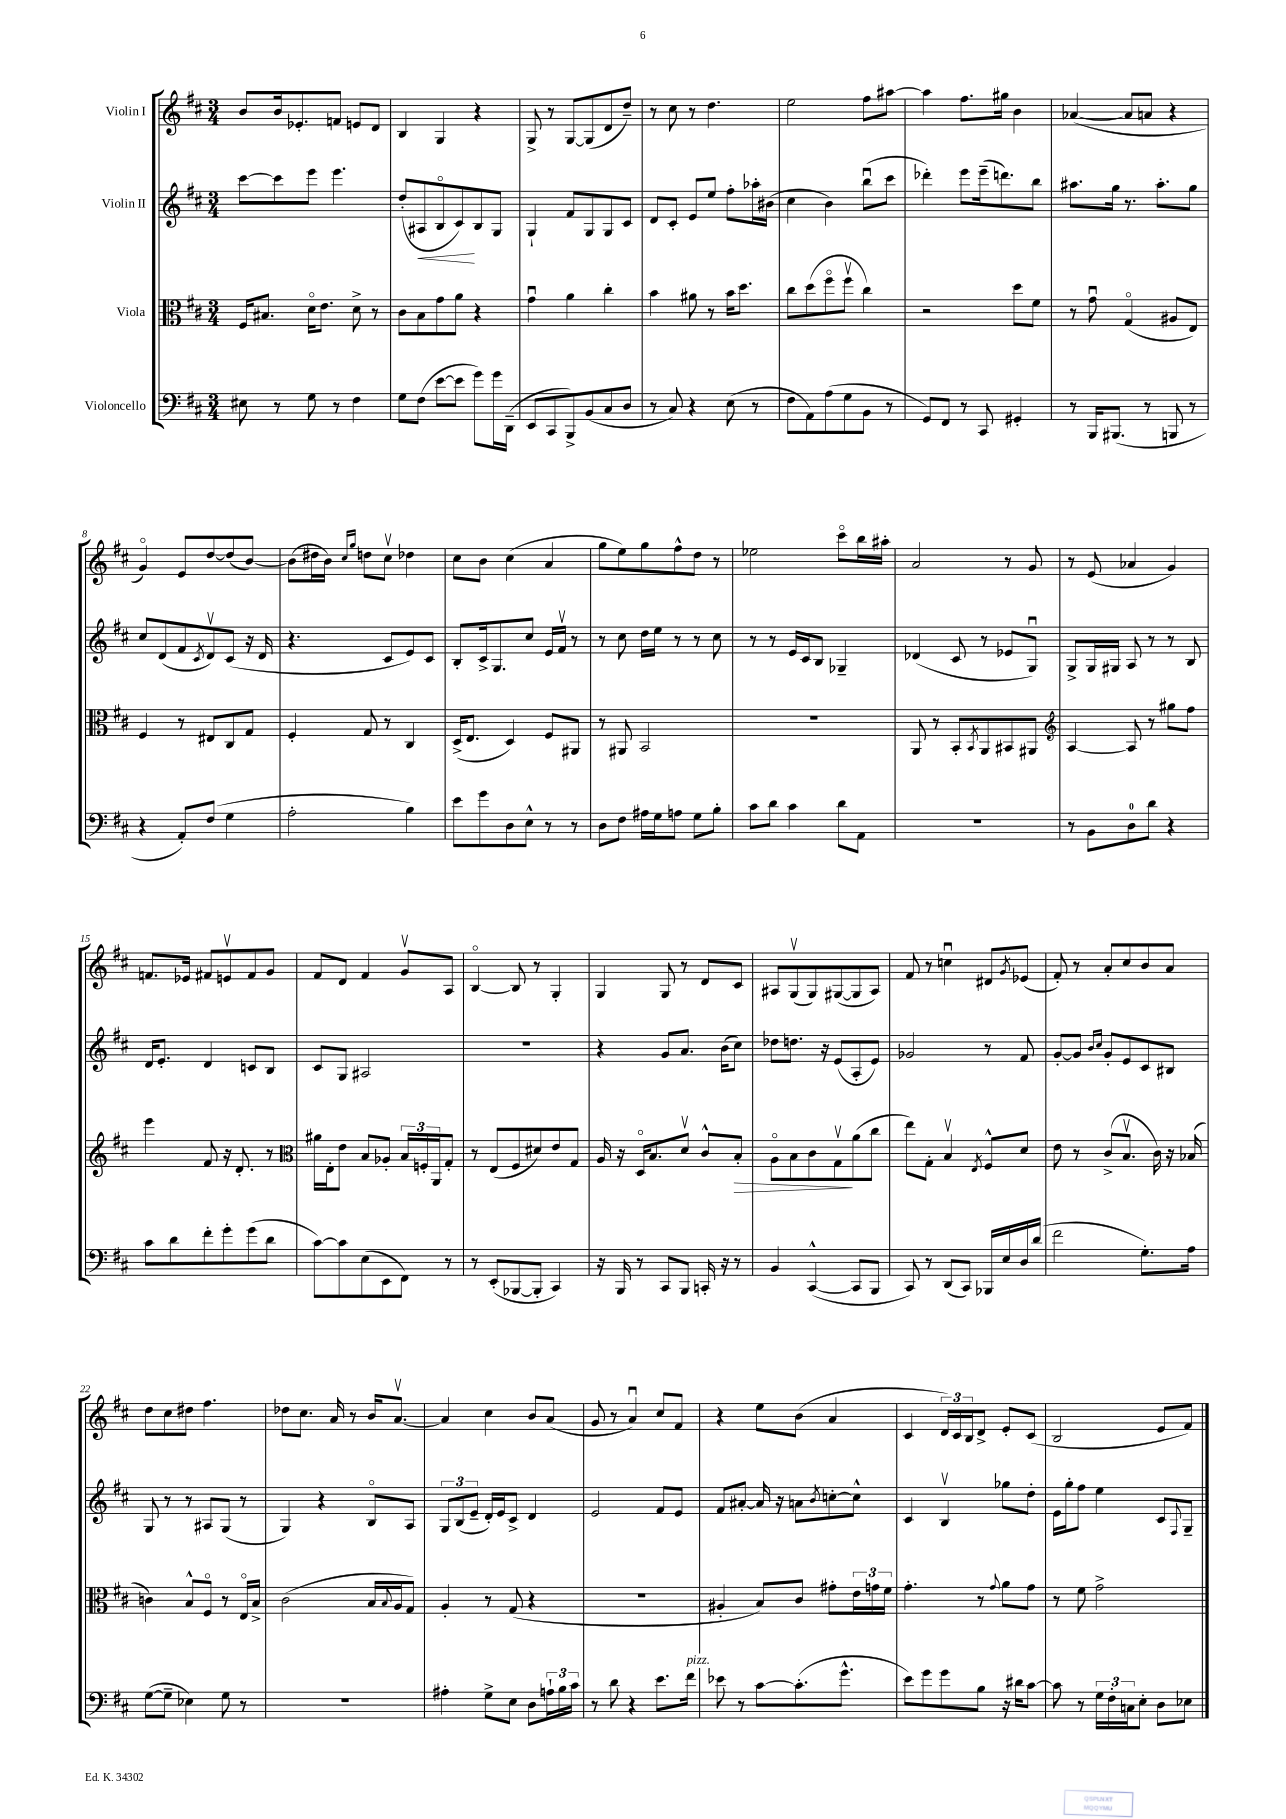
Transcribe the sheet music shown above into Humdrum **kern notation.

**kern	**kern	**dynam	**kern	**dynam	**kern
*part4	*part3	*part3	*part2	*part2	*part1
*staff4	*staff3	*staff3	*staff2	*staff2	*staff1
*I"Violoncello	*I"Viola	*	*I"Violin II	*	*I"Violin I
*clefF4	*clefC3	*	*clefG2	*	*clefG2
*k[f#c#]	*k[f#c#]	*	*k[f#c#]	*	*k[f#c#]
*M3/4	*M3/4	*	*M3/4	*	*M3/4
=1	=1	=1	=1	=1	=1
8E#X\	16F#/KL	.	[8ccc#\L	.	8b/L
.	8.B#X/J	.	.	.	.
8r	.	.	8ccc#\]	.	16b/k
.	.	.	.	.	8.e-X'/
8G\	16d\KL	.	8eee\J	.	.
.	8.e\J	.	.	.	.
8r	.	.	4.eee\	.	8fn/J
4F#\	8d^\	.	.	.	8en/L
.	8r	.	.	.	8d/J
=2	=2	=2	=2	=2	=2
8G\L	8c#\L	.	(8dd'/L	.	4B/
!	!	!	!	!LO:HP:b	!
(8F#\J	8B\	.	8A#X/	<	.
[8e\L	8g\	.	8B/	.	4G/
8e\J]	8a\J	.	8c#/)	.	.
8g\L)	4r	.	8B/	[	4r
16g\L	.	.	8G/J	.	.
(16DD~\JJ	.	.	.	.	.
=3	=3	=3	=3	=3	=3
8EE/L	4gu\	.	4G`/	.	8G^/
8CC#/	.	.	.	.	8r
8BBB^/)	4a\	.	8f#/L	.	[8G/L
(8BB/	.	.	8G/	.	(8G/]
8C#/	4cc#'\	.	8G/	.	8d/
8D/J	.	.	8c#/J	.	8dd~/J)
=4	=4	=4	=4	=4	=4
8r	4b\	.	8d/L	.	8r
8C#/)	.	.	8c#'/J	.	8cc#\
4r	8a#X\	.	8e/L	.	8r
.	8r	.	8ee/J	.	4.dd\
(8E\	16b\KL	.	8ff#'\L	.	.
.	8.dd\J	.	.	.	.
8r	.	.	16aa-X'\L	.	.
.	.	.	(16b#X\JJ	.	.
=5	=5	=5	=5	=5	=5
8F#\L	8cc#\L	.	4cc#\	.	2ee\
8AA\)	(8dd\	.	.	.	.
(8A\	8ff#\	.	4b\)	.	.
8G\	8ff#v\J	.	.	.	.
8BB\J	4cc#\)	.	(8bbu\L	.	8ff#\L
8r	.	.	8ccc#\J	.	[8aa#X\J
=6	=6	=6	=6	=6	=6
8GG/L)	2r	.	4ddd-X'\)	.	4aa#\]
8FF#/J	.	.	.	.	.
8r	.	.	8eee\L	.	8.ff#\L
8CC#/	.	.	(16eee~\k	.	.
.	.	.	8.dddn\)	.	16gg#X\Jk
4GG#X'/	8dd\L	.	.	.	4b\
.	8f#\J	.	8bb\J	.	.
=7	=7	=7	=7	=7	=7
8r	8r	.	8.aa#X\L	.	([4a-X/
16BBB/KL	8gu\	.	.	.	.
(8.BBB#X/J	.	.	16gg\Jk	.	.
.	(4G/	.	8.r	.	8a-/L]
8r	.	.	.	.	8an/J
.	.	.	8.aa#'\L	.	.
8BBBn/	8A#X/L	.	.	.	4r
8r	8E/J)	.	8gg\J	.	.
!!LO:LB:g=z
=8	=8	=8	=8	=8	=8
4r	4F#/	.	8cc#/L	.	4g/)
.	.	.	(8d/	.	.
8AA'/L)	8r	.	8f#/	.	8e/L
.	.	.	8qc#/	.	.
(8F#/J	8E#X/L	.	8dv/)	.	[8dd/
4G\	8C#/	.	(8c#/J	.	(8dd/]
.	8G/J	.	16r	.	[8b/J)
.	.	.	16d/	.	.
=9	=9	=9	=9	=9	=9
2A'\	4F#'/	.	4.r	.	(8b\L]
.	.	.	.	.	16dd#X\L
.	.	.	.	.	16b\JJ)
.	.	.	.	.	16qqcc#/LL
.	.	.	.	.	16qqgg/JJ
.	8G/	.	.	.	8ddn\L
.	8r	.	8c#/L	.	8cc#v\J
4B\)	4C#/	.	8e/)	.	4dd-X\
.	.	.	8c#/J	.	.
=10	=10	=10	=10	=10	=10
8e\L	(16D^/KL	.	8B'/L	.	8cc#\L
.	8.E/J	.	.	.	.
8g\	.	.	16c#^/k	.	8b\J
.	.	.	8.G/	.	.
8D\	4D/)	.	.	.	(4cc#\
8E^^\J	.	.	8cc#/J	.	.
8r	8F#/L	.	16e/LL	.	4a/
.	.	.	16f#v/JJ	.	.
8r	8AA#X/J	.	8r	.	.
=11	=11	=11	=11	=11	=11
8D\L	8r	.	8r	.	8gg\L
8F#\J	8AA#X/	.	8cc#\	.	8ee\)
16A#X\LL	2BB/	.	16dd\LL	.	8gg\
16G\J	.	.	16ee\JJ	.	.
8An\J	.	.	8r	.	8ff#^^\
8G\L	.	.	8r	.	8dd\J
8B'\J	.	.	8cc#\	.	8r
=12	=12	=12	=12	=12	=12
8c#\L	2.r	.	8r	.	2ee-X\
8d\J	.	.	8r	.	.
4c#\	.	.	16e/LL	.	.
.	.	.	16c#/J	.	.
.	.	.	8B/J	.	.
8d\L	.	.	4G-X~/	.	8ccc#\L
8AA\J	.	.	.	.	16bb\L
.	.	.	.	.	16aa#X'\JJ
=13	=13	=13	=13	=13	=13
2.r	8AA/	.	(4d-X/	.	2a/
.	8r	.	.	.	.
.	8BB'/L	.	8c#/	.	.
.	8qBB/	.	.	.	.
.	8AA/	.	8r	.	.
.	8BB#X/	.	8e-X/L	.	8r
.	8AA#X/J	.	8Gu/J)	.	8g/
=14	=14	=14	=14	=14	=14
*	*clefG2	*	*	*	*
8r	[4A/	.	8G^/L	.	8r
8BB\L	.	.	16G/L	.	(8e/
.	.	.	16G#X/JJ	.	.
8D\	8A/]	.	8A/	.	4a-X/
8d\J	8r	.	8r	.	.
4r	8gg#X\L	.	8r	.	4g/)
.	8ff#\J	.	8B/	.	.
!!LO:LB:g=z
=15	=15	=15	=15	=15	=15
8c#\L	4eee\	.	16d/KL	.	8.fn/L
.	.	.	8.e'/J	.	.
8d\	.	.	.	.	.
.	.	.	.	.	16e-X/Jk
8f#'\	8f#/	.	4d/	.	8f#X/L
8g'\	16r	.	.	.	8env/
.	8.d'/	.	.	.	.
(8g\	.	.	8cn/L	.	8f#/
8d\J	8r	.	8B/J	.	8g/J
=16	=16	=16	=16	=16	=16
*	*clefC3	*	*	*	*
[8c#\L)	16a#X\LL	.	8c#/L	.	8f#/L
.	16E'\J	.	.	.	.
8c#\]	8e\J	.	8G/J	.	8d/J
(8E\	8B/L	.	2A#X/	.	4f#/
8EE\	8A-X'/J	.	.	.	.
8FF#\J)	24B/LL	.	.	.	8gv/L
.	24Fn'/	.	.	.	.
.	24AA/J	.	.	.	.
8r	8G'/J	.	.	.	8A/J
=17	=17	=17	=17	=17	=17
8r	8r	.	2.r	.	[4B/
(8EE'/L	(8E/L	.	.	.	.
[8BBB-X/	8F#/	.	.	.	8B/]
8BBB-'/J]	8d#X/)	.	.	.	8r
4CC#/)	8e/	.	.	.	4G'/
.	8G/J	.	.	.	.
=18	=18	=18	=18	=18	=18
16r	16A/	.	4r	.	4G/
16BBB/	16r	.	.	.	.
8r	16D/KL	.	.	.	.
.	8.B/	.	.	.	.
8CC#/L	.	.	8g/L	.	8G/
8BBB/J	8dv/J	.	8.a/J	.	8r
16CCn'/	8c#^^/L	.	.	.	8d/L
16r	.	.	(16b\KL	.	.
!	!	!LO:HP:b	!	!	!
8r	8B'/J	>	8cc#\J)	.	8c#/J
=19	=19	=19	=19	=19	=19
4BB/	8A\L	.	8dd-X\L	.	8A#X/L
.	8B\	.	8.ddn\J	.	(8Gv/
([4CC#^^/	8c#\	.	.	.	8G/)
.	.	.	16r	.	.
.	8Gv\	.	(8e/L	.	([8G#X/
8CC#/L]	(8a\	]	8A'/	.	8G#/]
8BBB/J	8cc#\J	.	8e/J)	.	8A#/J)
=20	=20	=20	=20	=20	=20
8CC#/)	8ee\L)	.	2g-X/	.	8f#/
8r	8G'\J	.	.	.	8r
(8DD/L	4Bv/	.	.	.	4ccnu\
8CC#/J)	.	.	.	.	.
.	8qE/	.	.	.	.
16BBB-X/LL	8F#^^/L	.	8r	.	8d#X/L
16E/	.	.	.	.	.
.	.	.	.	.	8qg/
16D/	8d/J	.	8f#/	.	(8e-X/J
(16d/JJ	.	.	.	.	.
=21	=21	=21	=21	=21	=21
2f#\	8e\	.	[8g'/L	.	8f#'/)
.	8r	.	8g/J]	.	8r
.	.	.	16qqb/LL	.	.
.	.	.	16qqcc#/JJ	.	.
.	(8c#^/L	.	8g'/L	.	8a'/L
.	8.Bv/J	.	8e/	.	8cc#/
8.G'\L)	.	.	8c#/	.	8b/
.	16c#\)	.	.	.	.
.	16r	.	8B#X/J	.	8a/J
16A\Jk	(16B-X/	.	.	.	.
!!LO:LB:g=z
=22	=22	=22	=22	=22	=22
([8G\L	4cn\)	.	8G/	.	8dd\L
8G~\J]	.	.	8r	.	8cc#\
4E-X\)	8B^^/L	.	8r	.	8dd#X\J
.	8F#/J	.	8A#X/L	.	4.ff#\
8G\	8r	.	(8G/J	.	.
8r	16E/LL	.	8r	.	.
.	16B^/JJ	.	.	.	.
=23	=23	=23	=23	=23	=23
2.r	(2c#\	.	4G/)	.	8dd-X\L
.	.	.	.	.	8.cc#\J
.	.	.	4r	.	.
.	.	.	.	.	16a/
.	.	.	.	.	8r
.	16B/LL	.	8B/L	.	16b/KL
.	8qqB/	.	.	.	.
.	16A/J	.	.	.	[8.av/J
.	8G/J)	.	8A/J	.	.
=24	=24	=24	=24	=24	=24
4A#X'\	4A'/	.	12G/L	.	4a/]
.	.	.	(12B/	.	.
.	.	.	12e~/J	.	.
8G^\L	8r	.	16d'/LL)	.	4cc#\
.	.	.	16e/J	.	.
8E\J	(8G/	.	8c#^/J	.	.
8D\L	4r	.	4d/	.	8b/L
24An`\L	.	.	.	.	(8a/J
24B\	.	.	.	.	.
24c#\JJ	.	.	.	.	.
=25	=25	=25	=25	=25	=25
8r	2.r	.	2e/	.	8g/
8d\	.	.	.	.	8r
4r	.	.	.	.	4au/)
8.e\L	.	.	8f#/L	.	8cc#/L
.	.	.	8e/J	.	8f#/J
!LO:TX:a:i:t=pizz.	!	!	!	!	!
16f#\Jk	.	.	.	.	.
=26	=26	=26	=26	=26	=26
8e-X\	4A#X'/	.	8f#/L	.	4r
8r	.	.	[8a#X'/J	.	.
[8c#\L	8B/L)	.	16a#/]	.	8ee\L
.	.	.	16r	.	.
(8.c#'\]	8c#/J	.	8an\L	.	(8b\J
.	.	.	8qb/	.	.
.	8g#X'\L	.	[8ccn'\	.	4a/
8.g^^\J	.	.	.	.	.
.	24e\L	.	8cc^^\J]	.	.
.	24gn\	.	.	.	.
.	24f#\JJ	.	.	.	.
=27	=27	=27	=27	=27	=27
8e\L)	4.g'\	.	4c#/	.	4c#/
8g\	.	.	.	.	.
8g\	.	.	4Bv/	.	24d/LL)
.	.	.	.	.	24c#/
.	.	.	.	.	24B/J
8B\J	8r	.	.	.	8d^/J
.	8qqg/	.	.	.	.
16r	8a\L	.	8gg-X\L	.	8e'/L
16d#X\KL	.	.	.	.	.
[8c#\J	8g\J	.	8dd'\J	.	(8c#/J
=28	=28	=28	=28	=28	=28
8c#\]	8r	.	16e\LL	.	2B/
.	.	.	16gg'\J	.	.
8r	8f#\	.	8ff#\J	.	.
24G\LL	2g^\	.	4ee\	.	.
24F#'\	.	.	.	.	.
24Cn\J	.	.	.	.	.
8E'\J	.	.	.	.	.
8D\L	.	.	8c#/L	.	8e/L
.	.	.	8qqF#/	.	.
8E-X\J	.	.	8G~/J	.	8f#/J)
==	==	==	==	==	==
*-	*-	*-	*-	*-	*-
